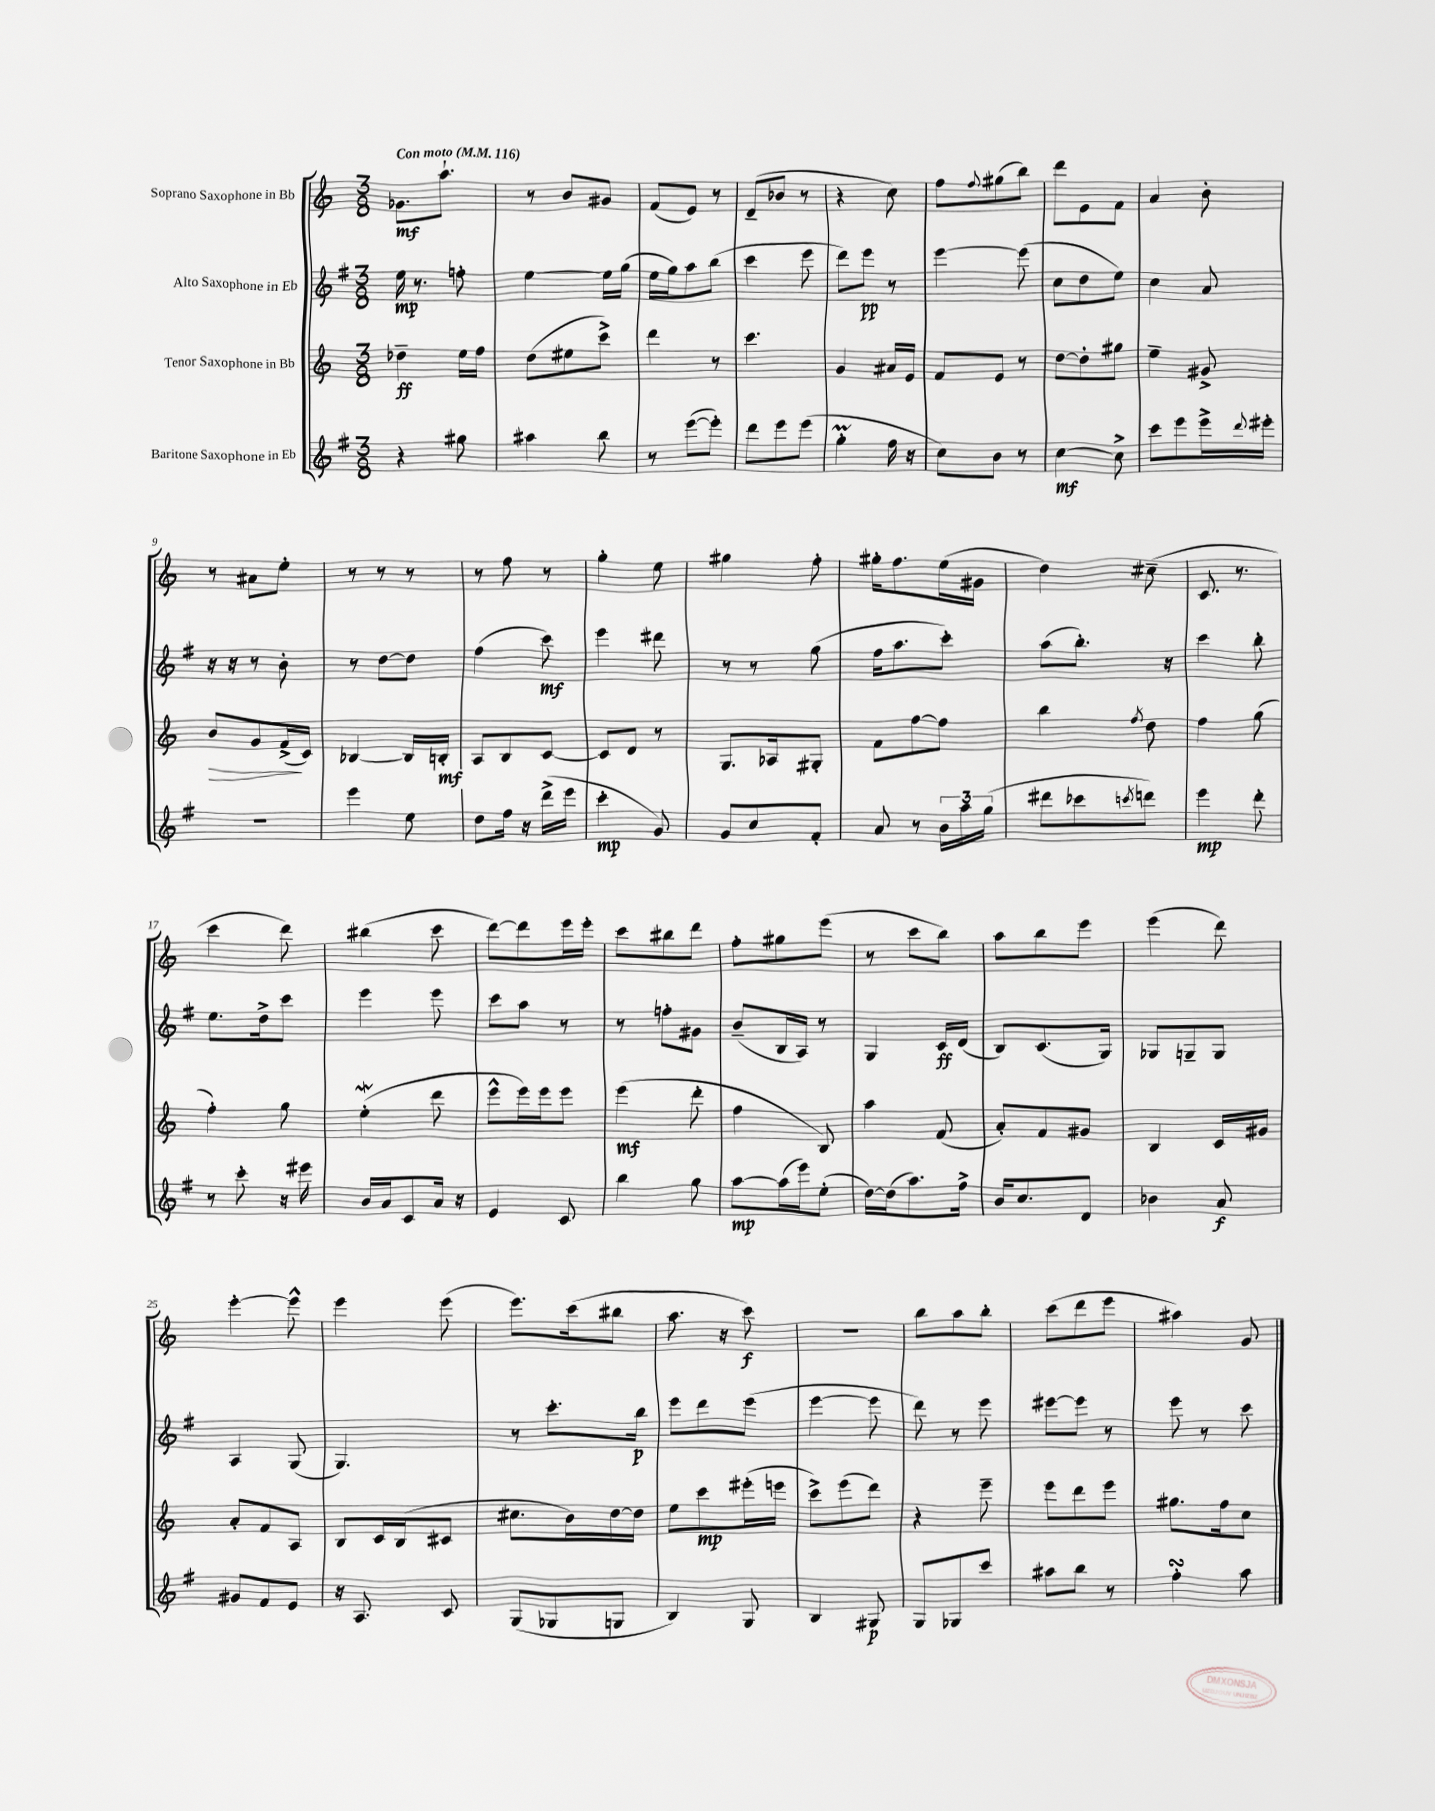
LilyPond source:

<<
\new StaffGroup <<
\new Staff = "s0" \with { instrumentName = "Soprano Saxophone in Bb" } {
    \clef treble \key c \major \numericTimeSignature \time 3/8 \tempo "Con moto" 4 = 116
    ges'8.\mf a''8.-! |
    r8 b'8 gis'8 |
    f'8( e'8) r8 |
    d'8--( bes'8 r8 |
    r4 c''8) |
    f''8 \appoggiatura { f''8 } gis''8( b''8) |
    d'''8 e'8 f'8 |
    a'4 b'8-. |
    r8 ais'8 e''8-. |
    r8 r8 r8 |
    r8 f''8 r8 |
    g''4-. e''8 |
    gis''4 f''8-. |
    gis''16-. f''8. e''16( gis'16 |
    d''4) cis''8--( |
    c'8. r8. |
    c'''4 d'''8) |
    bis''4( c'''8 |
    d'''8~) d'''8 e'''16 e'''16-. |
    c'''8 bis''8 d'''8 |
    f''8-. gis''8 e'''8( |
    r8 c'''8 b''8) |
    a''8 b''8 e'''8 |
    e'''4( d'''8) |
    e'''4~-. e'''8-^ |
    e'''4 e'''8( |
    e'''8.) c'''16( bis''8 |
    a''8. r16 c'''8\f) |
    R4. |
    b''8 a''8 b''8-. |
    c'''8( d'''8 e'''8 |
    ais''4) g'8 \bar "|." |
}
\new Staff = "s1" \with { instrumentName = "Alto Saxophone in Eb" } {
    \clef treble \key g \major \numericTimeSignature \time 3/8
    e''16\mp r8. f''8-. |
    e''4~ e''16 g''16( |
    e''16 g''16) a''8 b''8( |
    c'''4 e'''8 |
    d'''8) e'''8\pp r8 |
    e'''4~ e'''8( |
    c''8 d''8 e''8) |
    c''4 a'8 |
    r16 r16 r8 b'8-. |
    r8 d''8~ d''8 |
    fis''4( c'''8\mf) |
    e'''4 dis'''8 |
    r8 r8 g''8( |
    fis''16 a''8. c'''8-.) |
    a''8( b''8.-.) r16 |
    c'''4 b''8-. |
    e''8. d''16-> c'''8 |
    e'''4 e'''8 |
    c'''8 a''8 r8 |
    r8 f''8-. gis'8 |
    b'8--( b16 a16) r8 |
    g4 c'16\ff d'16( |
    b8) c'8.( g16) |
    ges8 g8-- g8 |
    a4 g8( |
    g4.) |
    r8 c'''8.-. b''16\p |
    e'''8 d'''8 e'''8( |
    e'''4~ e'''8 |
    d'''8) r8 e'''8 |
    eis'''8~ eis'''8 r8 |
    e'''8 r8 c'''8 \bar "|." |
}
\new Staff = "s2" \with { instrumentName = "Tenor Saxophone in Bb" } {
    \clef treble \key c \major \numericTimeSignature \time 3/8
    des''4--\ff e''16 f''16 |
    d''8( eis''8 c'''8->) |
    d'''4 r8 |
    c'''4. |
    g'4 ais'16 e'16 |
    f'8 e'8 r8 |
    d''8~ d''8-. gis''8 |
    e''4-- gis'8-> |
    b'8\> g'8 f'16->\!( c'16) |
    bes4~ bes16 b16-.\mf |
    a8 b8 c'8~ |
    c'8 d'8 r8 |
    g8. aes16 gis8-. |
    f'8 f''8~ f''8 |
    b''4 \acciaccatura { f''8 } d''8 |
    f''4 g''8( |
    f''4-.) g''8 |
    e''4-.\mordent( d'''8 |
    e'''8-^ e'''16) e'''16 e'''8 |
    e'''4\mf( d'''8-. |
    f''4 b8) |
    a''4 f'8( |
    a'8-.) f'8 gis'8 |
    b4 c'16 gis'16 |
    a'8-. f'8 a8 |
    b8 c'16 b16( cis'8 |
    cis''8. b'16) d''16~ d''16 |
    e''8 c'''8\mp eis'''16-.( e'''16 |
    c'''8->) e'''8( d'''8) |
    r4 e'''8-- |
    e'''8 d'''8 e'''8 |
    gis''8. f''16 c''8 \bar "|." |
}
\new Staff = "s3" \with { instrumentName = "Baritone Saxophone in Eb" } {
    \clef treble \key g \major \numericTimeSignature \time 3/8
    r4 gis''8 |
    ais''4 b''8 |
    r8 e'''8~( e'''8-.) |
    d'''8 e'''8 e'''8( |
    g''4-.\prall fis''16 r16 |
    c''8) b'8 r8 |
    c''4~\mf c''8-> |
    c'''8 e'''8 e'''16-> \appoggiatura { d'''8 } eis'''16-. |
    R4. |
    e'''4 e''8 |
    d''8 fis''16 r16 d'''16->( e'''16 |
    c'''4-.\mp g'8) |
    g'8 c''8 fis'8-. |
    a'8 r8 \tuplet 3/2 { b'16 a''16 g''16( } |
    dis'''8 ces'''8 \acciaccatura { c'''8 } d'''8) |
    e'''4\mp d'''8-. |
    r8 c'''8-. r16 eis'''16 |
    b'16 a'16 c'8 a'16 r16 |
    e'4 c'8 |
    b''4 g''8 |
    a''8~\mp a''16( e'''16) e''8-.( |
    d''16~) d''16( a''8.) fis''16-> |
    b'16 c''8. d'8 |
    bes'4 a'8\f |
    gis'8 fis'8 e'8 |
    r16 a8. c'8 |
    g8( ges8 g8 |
    b4) g8 |
    b4 gis8\p |
    g8 ges8 c'''8 |
    ais''8 b''8 r8 |
    fis''4-.\turn a''8 \bar "|." |
}
>>
>>
